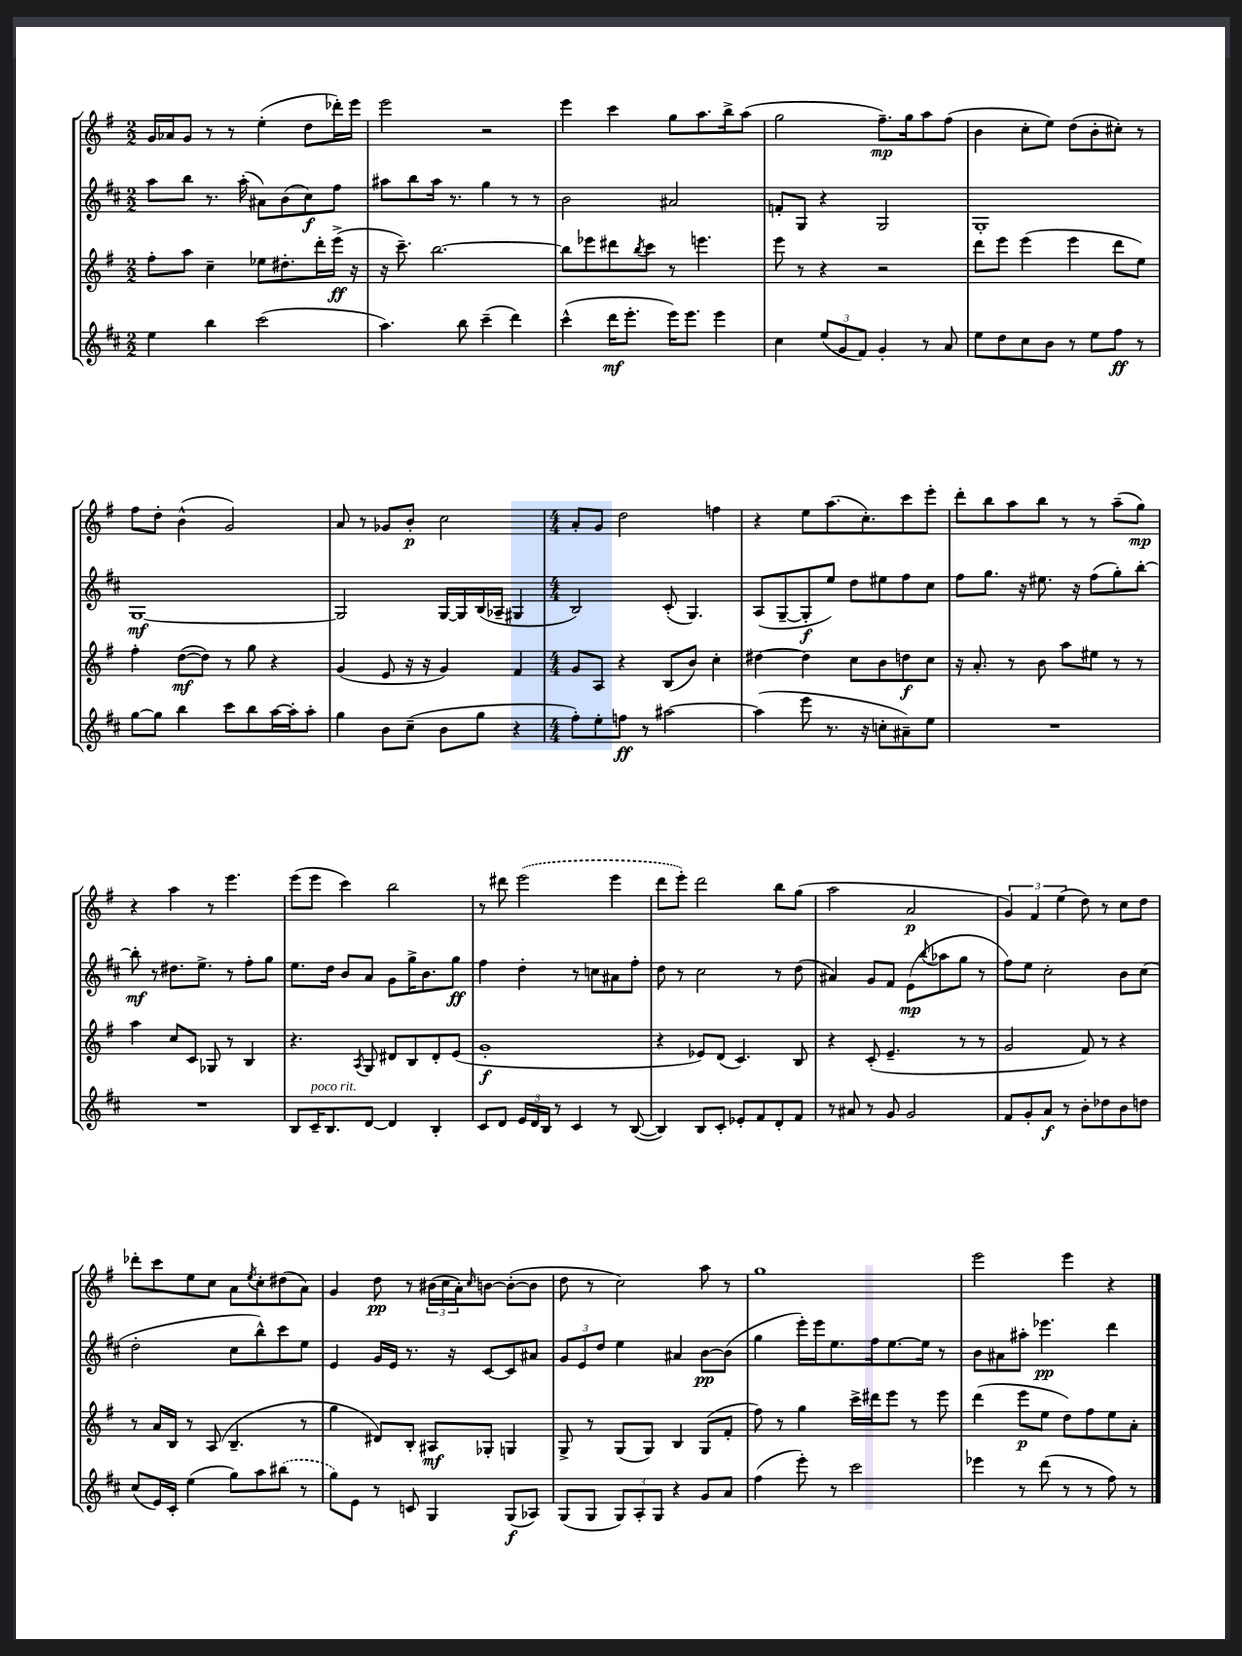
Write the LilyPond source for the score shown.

<<
\new StaffGroup <<
\new Staff = "s0" {
    \clef treble \key g \major \numericTimeSignature \time 2/2
    g'16 aes'16 g'8 r8 r8 e''4-.( d''8 des'''16-.) e'''16 |
    e'''2 r2 |
    e'''4 c'''4 g''8 a''8. b''16-> a''8( |
    g''2 fis''8.--\mp) g''16 a''8 fis''8( |
    b'4 c''8-. e''8) d''8( b'8-. cis''8-.) r8 |
    fis''8 d''8-. b'4-^( g'2) |
    a'8 r8 ges'8 b'8-.\p c''2 |
    \numericTimeSignature \time 4/4 a'8-. g'8 d''2 f''4 |
    r4 e''8 a''8.( c''8.-.) c'''8 e'''8-. |
    d'''8-. b''8 a''8 b''8 r8 r8 a''8--( g''8\mp) |
    r4 a''4 r8 e'''4. |
    e'''8( e'''8 c'''4) b''2 |
    r8 dis'''8 \once \slurDashed e'''2( e'''4 |
    d'''8 e'''8-.) d'''2 b''8 g''8( |
    a''2 a'2\p |
    \tuplet 3/2 { g'4) fis'4 e''4( } d''8) r8 c''8 d''8 |
    des'''8-. c'''8 e''8 c''8 a'8 \acciaccatura { e''8 } c''8-. dis''8( a'8) |
    g'4 d''8\pp r8 \tuplet 3/2 { bis'16( c''16 a'16-.) } \grace { c''16 } b'8~ b'8~-.( b'8 |
    d''8 r8 c''2) a''8 r8 |
    g''1 |
    e'''2 e'''4 r4 \bar "|." |
}
\new Staff = "s1" {
    \clef treble \key d \major \numericTimeSignature \time 2/2
    a''8 b''8 r8. a''16-.( ais'8) b'8( cis''8\f) fis''8 |
    ais''8 b''8 ais''16 r8. g''4 r8 r8 |
    b'2 ais'2 |
    f'8-. g8 r4 g2 |
    g1-. |
    g1~\mf |
    g2 g16~ g16 b16( aes16-- gis4 |
    \numericTimeSignature \time 4/4 b2) cis'8-.( g4.) |
    a8( g8~-- g8-.\f e''8) d''8 eis''8 fis''8 cis''8 |
    fis''8 g''8. r16 eis''8. r16 fis''8( g''8-.) b''8~-. |
    b''8-.\mf r8 dis''8. e''8.-> r8 fis''8-. g''8 |
    e''8. d''16 b'8 a'8 g'8 g''16-> b'8. g''8\ff |
    fis''4 d''4-. r8 c''8 ais'8 fis''8-. |
    d''8 r8 cis''2 r8 d''8( |
    ais'4) g'8 fis'8 e'8\mp( \appoggiatura { b''8 } aes''8 g''8 r8 |
    fis''8) e''8 cis''2-. b'8 cis''8( |
    d''2-. cis''8 b''8-^) cis'''8 e''8 |
    e'4 g'16 e'16 r8. r16 cis'8~ cis'8 ais'8 |
    \tuplet 3/2 { g'8 e'8 d''8 } e''4 ais'4 b'8~\pp b'8( |
    g''4 e'''16-.) e'''16 e''8. fis''16 e''8.~ e''16 r8 |
    b'8 ais'8 ais''8-. ees'''4.\pp d'''4 \bar "|." |
}
\new Staff = "s2" {
    \clef treble \key g \major \numericTimeSignature \time 2/2
    fis''8-. a''8 c''4-- ees''8 dis''8.-. d'''16-. e'''16->\ff( r16 |
    r16 c'''8.--) b''2.~ |
    b''8 ees'''8 dis'''8 \acciaccatura { b''8 } c'''8 r8 e'''4. |
    e'''8 r8 r4 r2 |
    d'''8 e'''8 e'''4( e'''4 d'''8 e''8) |
    fis''4-. d''8~\mf( d''8) r8 g''8 r4 |
    g'4( e'8 r16 r16 g'4) fis'4 |
    \numericTimeSignature \time 4/4 g'8 a8 r4 b8( b'8) c''4-. |
    dis''4~ dis''4 c''8 b'8 d''8\f c''8 |
    r16 a'8.-. r8 b'8 a''8 eis''8 r8 r8 |
    a''4 c''8 c'8 ges8 r8 b4 |
    r4. \acciaccatura { a8 } g8 dis'8 b8 dis'8-. e'8( |
    g'1-.\f |
    r4 ees'8) d'8( c'4.) b8 |
    r4 c'8-.( e'4.-- r8 r8 |
    g'2 fis'8) r8 r4 |
    r8 a'16 b16 r8 a8( b4.-- r8 |
    g''4 dis'8) b8-. ais8\mf ges8-. g4 |
    g8-> r8 g8( g8) b4 g8( fis'8-. |
    fis''8) r8 g''4 c'''16-> dis'''16 e'''8 r8 e'''8 |
    d'''4( e'''8\p e''8 d''8) fis''8 e''8 a'8-. \bar "|." |
}
\new Staff = "s3" {
    \clef treble \key d \major \numericTimeSignature \time 2/2
    e''4 b''4 cis'''2( |
    a''4.) b''8 cis'''4--( d'''4) |
    cis'''4-^( d'''16\mf e'''8.-. e'''16) e'''8. e'''4 |
    cis''4 \tuplet 3/2 { e''8( g'8 fis'8) } g'4-. r8 a'8 |
    e''8 d''8 cis''8 b'8 r8 e''8 fis''8\ff r8 |
    g''8~ g''8 b''4 cis'''8 b''8 a''16~ a''16-. a''8-. |
    g''4 b'8 cis''8--( b'8 g''8 r4 |
    \numericTimeSignature \time 4/4 fis''8-.) e''8-. f''8\ff r8 ais''2~ |
    ais''4( e'''8 r8. r16 c''8-. ais'8--) e''8 |
    R1 |
    R1 |
    b8 cis'16--^\markup { \italic "poco rit." } b8. d'8~ d'4 b4-. |
    cis'8 d'8 \tuplet 3/2 { e'16 d'16 b16 } r8 cis'4 r8 b8~( |
    b4) b8 cis'8-. ees'8-. fis'8 d'8-. fis'8 |
    r8 ais'8 r8 g'8 g'2 |
    fis'8 g'8-. a'8\f r8 b'8-. des''8 b'8 d''8 |
    cis''8( e'16) cis'16-. e''4( g''8) a''8 \once \slurDashed bis''8( r8 |
    g''8) e'8 r8 c'8 g4 g8\f( aes8) |
    g8( g8 \tuplet 3/2 { g8) a8-. g8 } r4 g'8 a'8 |
    fis''4( e'''8-.) r8 cis'''2 |
    ees'''4 r8 d'''8( r8 r8 fis''8) r8 \bar "|." |
}
>>
>>
\layout { \context { \Score \remove "Bar_number_engraver" } }
